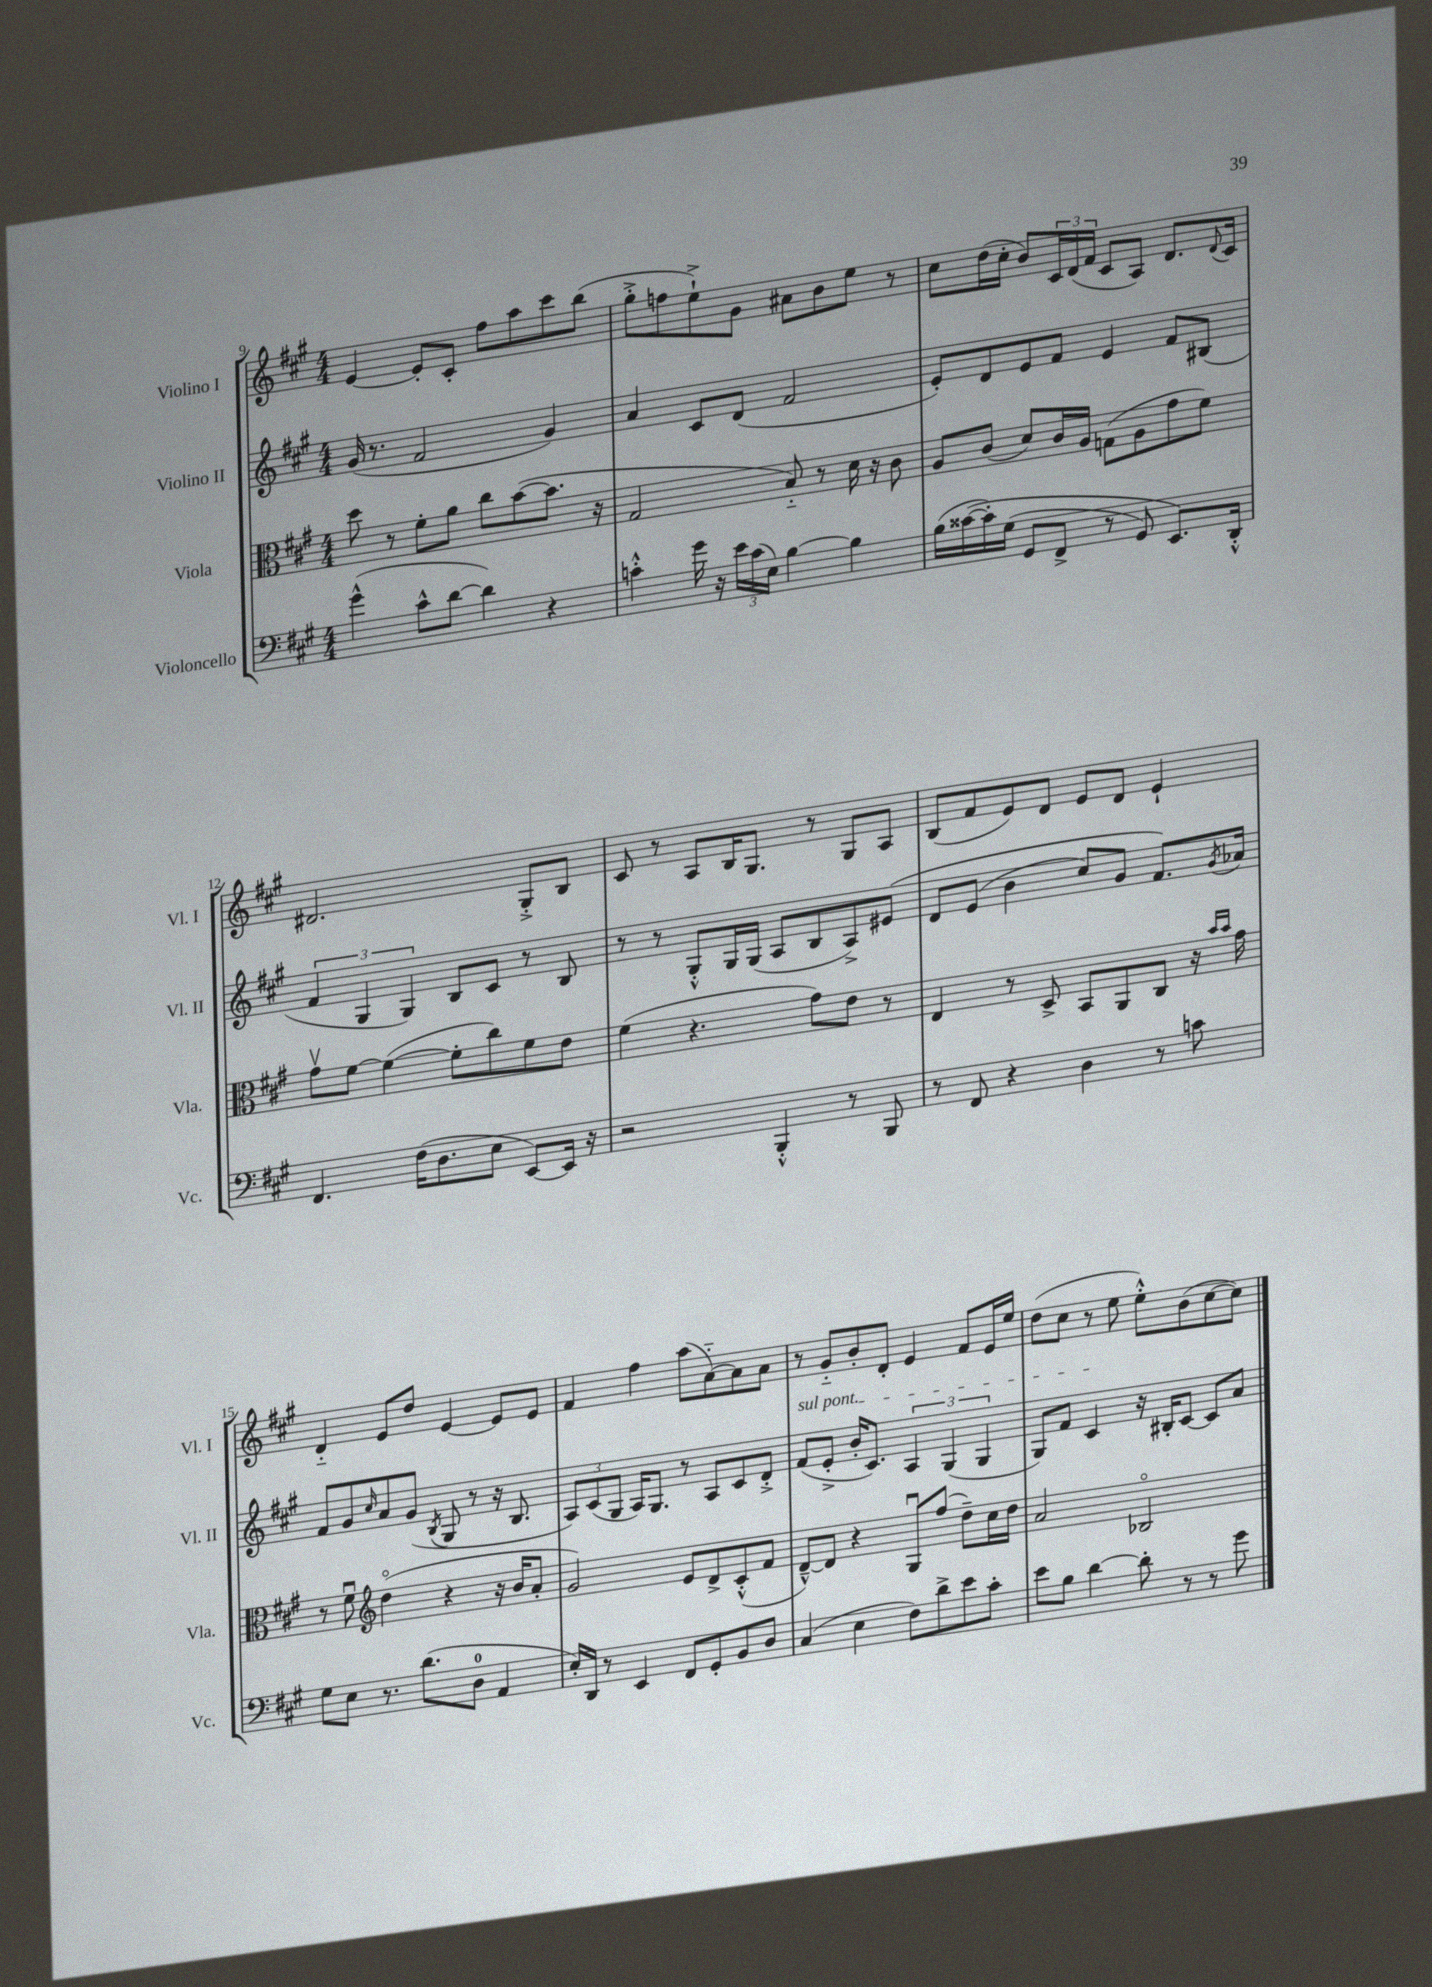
<<
\new StaffGroup <<
\new Staff = "s0" \with { instrumentName = "Violino I" shortInstrumentName = "Vl. I" } {
    \clef treble \key a \major \numericTimeSignature \time 4/4
    e'4~ e'8-. cis'8-. fis''8 a''8 cis'''8 b''8( |
    gis''8-.-> f''8 e''8-!->) gis'8 ais'8 b'8 e''8 r8 |
    cis''8 d''16( cis''16-. b'8) \tuplet 3/2 { cis'16 d'16( fis'16 } cis'8 a8) d'8. \appoggiatura { d'8 } cis'16 |
    dis'2. gis8-.-> b8 |
    cis'8 r8 a8 b16 gis8. r8 gis8 a8 |
    b8( fis'8 e'8) d'8 e'8 d'8 e'4-! |
    d'4-_ e'8 d''8 e'4~ e'8 e'8 |
    fis'4 fis''4 a''8( a'8~-_) a'8 a'8 |
    r8 gis'8-_ b'8-. d'8-. e'4 fis'8 e'16 e''16 |
    d''8( cis''8 r8 e''8 e''8-.-^) b'8( cis''8~ cis''8) \bar "|." |
}
\new Staff = "s1" \with { instrumentName = "Violino II" shortInstrumentName = "Vl. II" } {
    \clef treble \key a \major \numericTimeSignature \time 4/4
    gis'16( r8. fis'2 gis'4) |
    a'4 cis'8 d'8( fis'2 |
    e'8-.) d'8 e'8 fis'8 e'4 fis'8 bis8( |
    \tuplet 3/2 { fis'4 gis4 gis4) } b8 cis'8 r8 b8 |
    r8 r8 gis8-.-^ gis16 gis16( a8 b8 a8->) eis'8\( |
    d'8 e'8( b'4 cis''8) gis'8 fis'8.\) \acciaccatura { gis'8 } aes'16 |
    fis'8 gis'8 \grace { cis''16 } a'8 gis'8( \acciaccatura { b8 } gis8 r8 r16 b8. |
    \tuplet 3/2 { a8) cis'8( gis8 } a16) gis8. r8 a8 cis'8 d'8-.-> |
    \once \override TextSpanner.bound-details.left.text = \markup { \italic "sul pont." } fis'8\startTextSpan( e'8-.-> b'16-. cis'8.) \tuplet 3/2 { a4 gis4( gis4 } |
    gis8) fis'8 cis'4\stopTextSpan r16 bis16-. cis'8~ cis'8 a'8 \bar "|." |
}
\new Staff = "s2" \with { instrumentName = "Viola" shortInstrumentName = "Vla." } {
    \clef alto \key a \major \numericTimeSignature \time 4/4
    d''8 r8 fis'8-. a'8 cis''8 b'8~( b'8. r16 |
    gis2 b8-_) r8 d'16 r16 cis'8 |
    a8 cis'8( d'8) cis'16 a16 g8( a8 gis'8 fis'8) |
    gis'8\upbow fis'8~ fis'4~( fis'8-. cis''8) fis'8 e'8 |
    fis'4( r4. gis'8) e'8 r8 |
    e4 r8 d8-> b,8 a,8 cis8 r16 \grace { b'16 b'16 } gis'16 |
    r8 fis'8\downbow \clef treble d''4\flageolet( r4 r16 b'16 a'8-. |
    gis'2) e'8 d'8-> cis'8-.-^( fis'8 |
    d'8~---^) d'8 r4 gis8\downbow fis''8( d''8--) cis''16 d''16 |
    a'2 bes2\flageolet \bar "|." |
}
\new Staff = "s3" \with { instrumentName = "Violoncello" shortInstrumentName = "Vc." } {
    \clef bass \key a \major \numericTimeSignature \time 4/4
    gis'4-^( cis'8-^ d'8~ d'4) r4 |
    c'4-.-^ gis'16 r16 \tuplet 3/2 { e'16 c'16( e16) } b4~ b4 |
    b16( cisis'16~\( cisis'16-.) gis16( gis,8 fis,8-> r8 gis,8) e,8.\) d,16-.-^ |
    fis,4. fis16( d8. e8 e,8~) e,16 r16 |
    r2 b,,4-.-^ r8 b,,8 |
    r8 fis,8 r4 d4 r8 c'8 |
    gis8 e8 r8. d'8.( d8-0 a,4 |
    e16-.) d,16 r8 e,4 fis,8 gis,8-. b,8 d8 |
    cis4( e4 fis8) d'8-> e'8 cis'8-. |
    e'8 b8 d'4~ d'8-. r8 r8 gis'8 \bar "|." |
}
>>
>>
\layout { \context { \Score currentBarNumber = #9 } }
